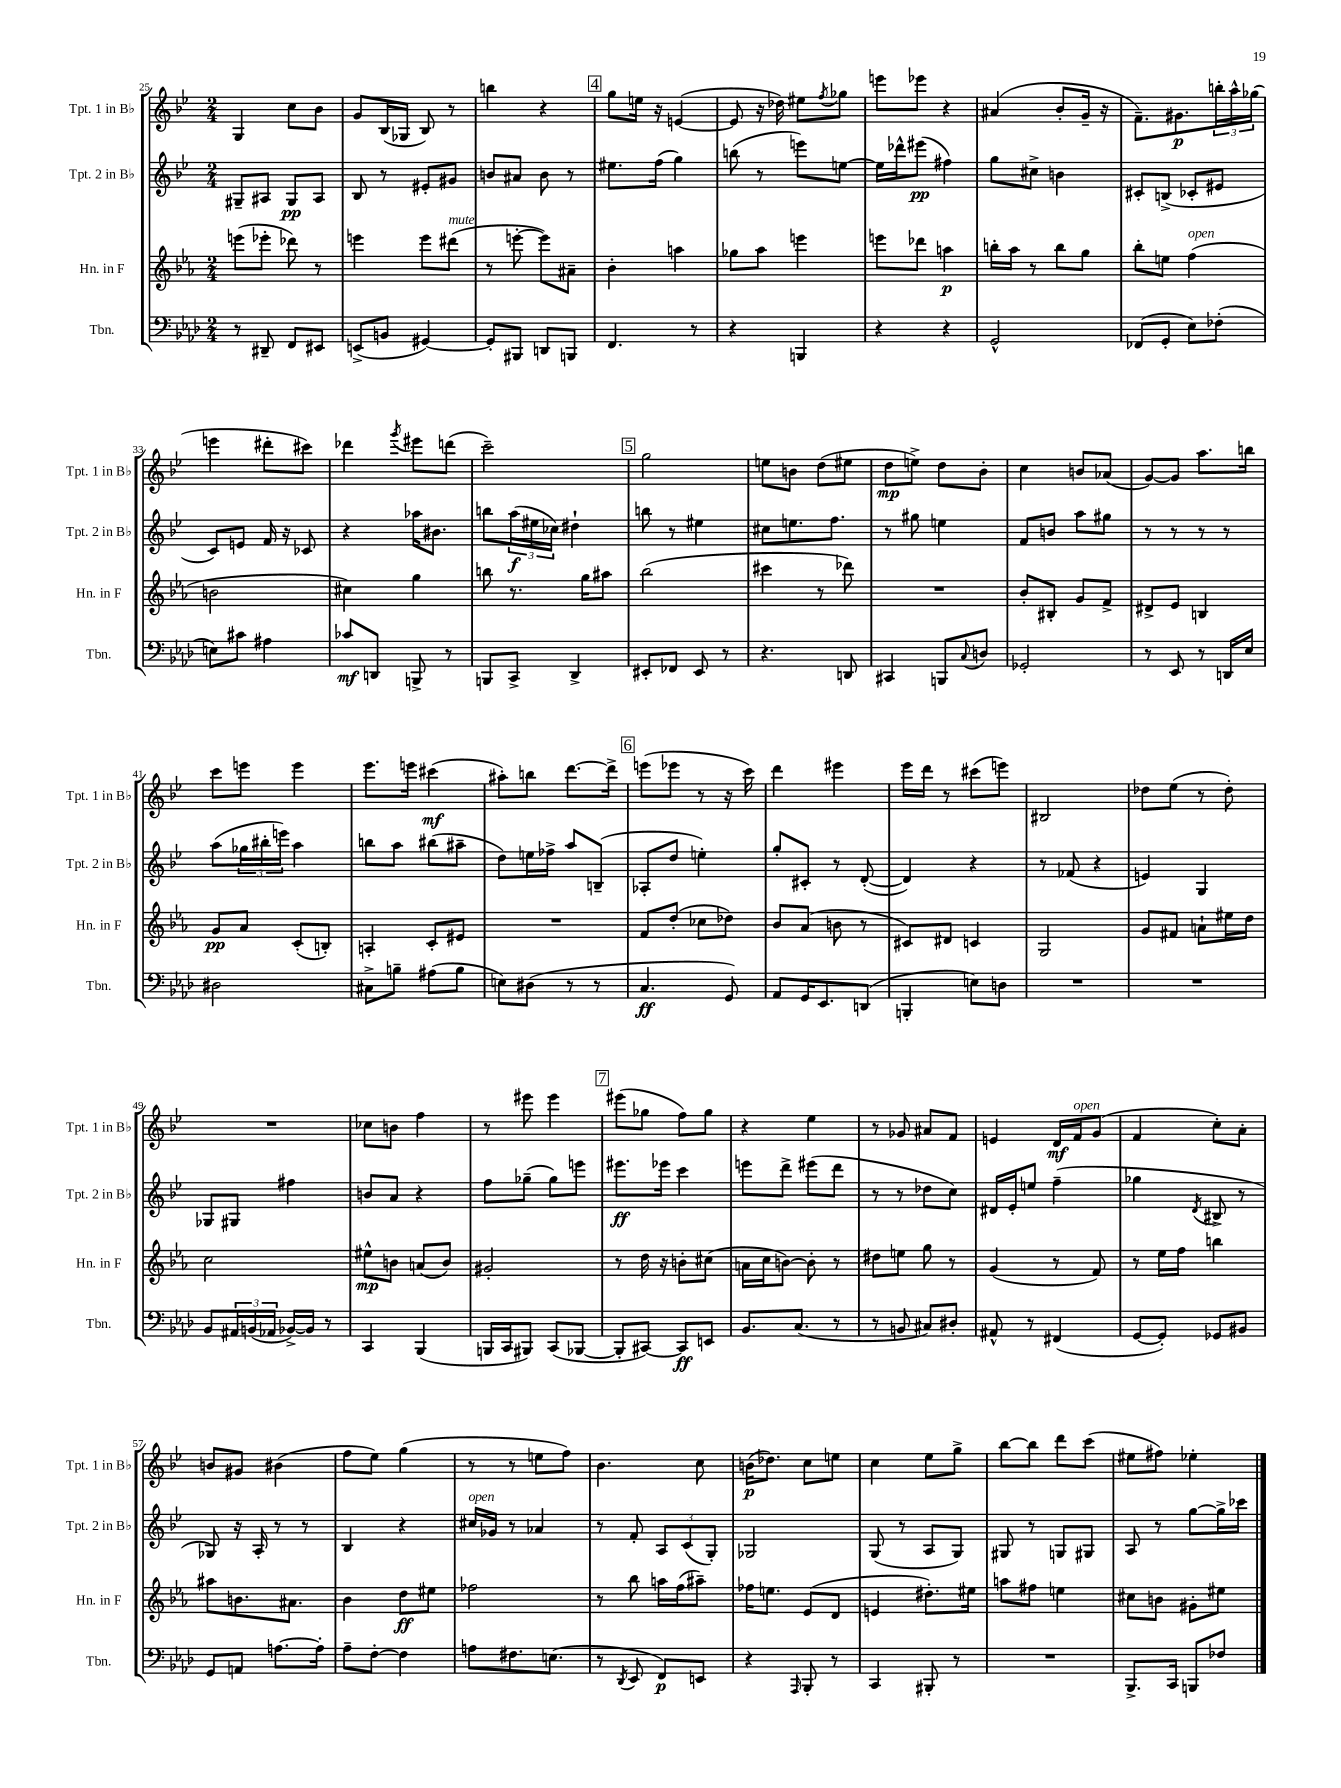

**kern	**dynam	**kern	**dynam	**kern	**dynam	**kern	**dynam
*part4	*part4	*part3	*part3	*part2	*part2	*part1	*part1
*staff4	*staff4	*staff3	*staff3	*staff2	*staff2	*staff1	*staff1
*I"Tbn.	*	*I"Hn. in F	*	*I"Tpt. 2 in B♭	*	*I"Tpt. 1 in B♭	*
*I'Tbn.	*	*I'Hn. in F	*	*I'Tpt. 2 in B♭	*	*I'Tpt. 1 in B♭	*
*clefF4	*	*clefG2	*	*clefG2	*	*clefG2	*
*k[b-e-a-d-]	*	*k[b-e-a-]	*	*k[b-e-]	*	*k[b-e-]	*
*M2/4	*	*M2/4	*	*M2/4	*	*M2/4	*
=25	=25	=25	=25	=25	=25	=25	=25
8r	.	(8eeen\L	.	8G#X~/L	.	4G/	.
8DD#X~/	.	8eee-X'\J	.	8A#X/J	.	.	.
8FF/L	.	8ddd-X\)	.	8G#/L	pp	8cc\L	.
8EE#X/J	.	8r	.	8A#/J	.	8b-\J	.
=26	=26	=26	=26	=26	=26	=26	=26
(8EEn^/L	.	4eeen\	.	8B-/	.	8g/L	.
8BBn/J	.	.	.	8r	.	(16B-/L	.
.	.	.	.	.	.	16G-X/JJ	.
[4GG#X/)	.	8eee\L	.	8e#X'/L	.	8B-/)	.
!	!	!LO:TX:a:i:t=mute	!	!	!	!	!
.	.	(8ddd#X\J	.	8g#X/J	.	8r	.
=27	=27	=27	=27	=27	=27	=27	=27
8GG#'/L]	.	8r	.	8bn/L	.	4bbn\	.
8BBB#X/J	.	[8eeen'\	.	8a#X/J	.	.	.
8DDn/L	.	8eee\L])	.	8b\	.	4r	.
8BBBn/J	.	8a#X~\J	.	8r	.	.	.
!!LO:REH:place=s1:t=4
=28	=28	=28	=28	=28	=28	=28	=28
4.FF/	.	4b-'\	.	8.ee#X\L	.	8gg\L	.
.	.	.	.	.	.	16een\Jk	.
.	.	.	.	(16ff\Jk	.	16r	.
.	.	4aan\	.	4gg\)	.	([4en/	.
8r	.	.	.	.	.	.	.
=29	=29	=29	=29	=29	=29	=29	=29
4r	.	8gg-X\L	.	(8bbn\	.	8e/]	.
.	.	8aa-\J	.	8r	.	16r	.
.	.	.	.	.	.	16dd-X\)	.
4BBBn/	.	4eeen\	.	8eeen\L)	.	8ee#X\L	.
.	.	.	.	.	.	8qff/	.
.	.	.	.	[8een\J	.	8gg-X\J	.
=30	=30	=30	=30	=30	=30	=30	=30
4r	.	8eeen\L	.	16ee\LL]	.	8eeen\L	.
.	.	.	.	16ddd-X^^\J	.	.	.
.	.	8ddd-X\J	.	(8eee#X\J	pp	8eee-X\J	.
4r	.	4aan\	p	4ff#X\)	.	4r	.
=31	=31	=31	=31	=31	=31	=31	=31
2GG^^/	.	16bbn'\LL	.	8gg\L	.	(4a#X/	.
.	.	16aa-\JJ	.	.	.	.	.
.	.	8r	.	8cc#X^\J	.	.	.
.	.	8bb\L	.	4bn\	.	8b-'/L	.
.	.	8gg\J	.	.	.	16g~/Jk	.
.	.	.	.	.	.	16r	.
=32	=32	=32	=32	=32	=32	=32	=32
(8FF-X/L	.	8bb-'\L	.	8c#X'/L	.	8.f~\L)	.
8GG'/J	.	8een\J	.	(8Bn^/J	.	.	.
.	.	.	.	.	.	8.g#X\	p
!	!	!LO:TX:a:i:t=open	!	!	!	!	!
8E-\L)	.	(4ff\	.	8c-X'/L	.	.	.
(8F-X'\J	.	.	.	8e#X/J	.	24bbn'\L	.
.	.	.	.	.	.	24aa^^\	.
.	.	.	.	.	.	(24gg-X\JJ	.
!!LO:LB:g=z
=33	=33	=33	=33	=33	=33	=33	=33
8En\L)	.	2bn\	.	8c/L)	.	4eeen\	.
8c#X\J	.	.	.	8en/J	.	.	.
4A#X\	.	.	.	16f/	.	8ddd#X'\L	.
.	.	.	.	16r	.	.	.
.	.	.	.	8c-X/	.	8ccc#X\J)	.
=34	=34	=34	=34	=34	=34	=34	=34
8c-X/L	mf	4cc#X\)	.	4r	.	4ddd-X\	.
8DDn/J	.	.	.	.	.	.	.
.	.	.	.	.	.	8qggg/	.
8BBBn^/	.	4gg\	.	16aa-X\KL	.	8eee#X\L	.
.	.	.	.	8.b#X\J	.	.	.
8r	.	.	.	.	.	(8dddn\J	.
=35	=35	=35	=35	=35	=35	=35	=35
8BBBn/L	.	8bbn\	.	8bbn\L	.	2ccc~\)	.
8CC^/J	.	8.r	.	(24aa\L	f	.	.
.	.	.	.	24ee#X\	.	.	.
.	.	.	.	24cc-X\JJ)	.	.	.
4DD-^/	.	.	.	4dd#X`\	.	.	.
.	.	16gg\KL	.	.	.	.	.
.	.	8aa#X\J	.	.	.	.	.
!!LO:REH:place=s1:t=5
=36	=36	=36	=36	=36	=36	=36	=36
8EE#X'/L	.	(2bb-\	.	8bbn\	.	2gg\	.
8FF-X/J	.	.	.	8r	.	.	.
8EE#/	.	.	.	4ee#X\	.	.	.
8r	.	.	.	.	.	.	.
=37	=37	=37	=37	=37	=37	=37	=37
4.r	.	4ccc#X\	.	8cc#X\L	.	8een\L	.
.	.	.	.	8.een\	.	8bn\J	.
.	.	8r	.	.	.	(8dd\L	.
.	.	.	.	8.ff\J	.	.	.
8DDn/	.	8ddd-X\)	.	.	.	8ee#X\J	.
=38	=38	=38	=38	=38	=38	=38	=38
4CC#X/	.	2r	.	8r	.	8dd\L	mp
.	.	.	.	8gg#X\	.	8een^\J)	.
8BBBn/L	.	.	.	4een\	.	8dd\L	.
8qqC/	.	.	.	.	.	.	.
8Dn/J	.	.	.	.	.	8b-'\J	.
=39	=39	=39	=39	=39	=39	=39	=39
2GG-X'/	.	8b-'/L	.	8f/L	.	4cc\	.
.	.	8B#X'/J	.	8bn/J	.	.	.
.	.	8g/L	.	8aa\L	.	8bn/L	.
.	.	8f^/J	.	8gg#X\J	.	(8a-X/J	.
=40	=40	=40	=40	=40	=40	=40	=40
8r	.	8d#X^/L	.	8r	.	[8g/L)	.
8EE-/	.	8e-/J	.	8r	.	8g/J]	.
8r	.	4Bn/	.	8r	.	8.aa\L	.
16DDn/LL	.	.	.	8r	.	.	.
16E-/JJ	.	.	.	.	.	16bbn\Jk	.
!!LO:LB:g=z
=41	=41	=41	=41	=41	=41	=41	=41
2D#X\	.	8g/L	pp	(8aa\L	.	8ccc\L	.
.	.	8a-/J	.	24gg-X\L	.	8eeen\J	.
.	.	.	.	24bb#X'\	.	.	.
.	.	.	.	24eeen\JJ)	.	.	.
.	.	(8c'/L	.	4aa\	.	4eee\	.
.	.	8Bn'/J)	.	.	.	.	.
=42	=42	=42	=42	=42	=42	=42	=42
8C#X^\L	.	4An'/	.	8bbn\L	.	8.eee-\L	.
8Bn~\J	.	.	.	8aa\J	.	.	.
.	.	.	.	.	.	16eeen\Jk	.
(8A#X\L	.	8c'/L	.	(8bb#X\L	.	(4ccc#X\	mf
8B\J	.	8e#X/J	.	8aa#X~\J	.	.	.
=43	=43	=43	=43	=43	=43	=43	=43
8En\L)	.	2r	.	8dd\L)	.	8aa#X'\L)	.
(8D#X\J	.	.	.	16een\L	.	8bbn\J	.
.	.	.	.	16ff-X^\JJ	.	.	.
8r	.	.	.	8aa/L	.	[8.ddd\L	.
8r	.	.	.	(8Bn~/J	.	.	.
.	.	.	.	.	.	16ddd^\Jk]	.
!!LO:REH:place=s1:t=6
=44	=44	=44	=44	=44	=44	=44	=44
4.C/	ff	8f/L	.	8A-X'/L	.	(8eeen\L	.
.	.	(8dd'/J	.	8dd/J	.	8eee-X\J	.
.	.	8cc-X\L	.	4een'\)	.	8r	.
8GG/)	.	8dd-X\J)	.	.	.	16r	.
.	.	.	.	.	.	16ccc\)	.
=45	=45	=45	=45	=45	=45	=45	=45
8AA-/L	.	8b-/L	.	8gg'/L	.	4ddd\	.
16GG/K	.	(8a-/J	.	8c#X'/J	.	.	.
8.EE-/	.	.	.	.	.	.	.
.	.	8bn\	.	8r	.	4eee#X\	.
(8DDn/J	.	8r	.	([8d'/	.	.	.
=46	=46	=46	=46	=46	=46	=46	=46
4BBBn'/	.	8c#X/L)	.	4d/])	.	16eee-\LL	.
.	.	.	.	.	.	16ddd\JJ	.
.	.	8d#X/J	.	.	.	8r	.
8En\L)	.	4cn/	.	4r	.	(8ccc#X\L	.
8Dn\J	.	.	.	.	.	8eeen\J)	.
=47	=47	=47	=47	=47	=47	=47	=47
2r	.	2G/	.	8r	.	2B#X/	.
.	.	.	.	(8f-X/	.	.	.
.	.	.	.	4r	.	.	.
=48	=48	=48	=48	=48	=48	=48	=48
2r	.	8g/L	.	4en/)	.	8dd-X\L	.
.	.	8f#X/J	.	.	.	(8ee-\J	.
.	.	8an`\L	.	4G/	.	8r	.
.	.	16ee#X\L	.	.	.	8dd-'\)	.
.	.	16dd\JJ	.	.	.	.	.
!!LO:LB:g=z
=49	=49	=49	=49	=49	=49	=49	=49
8BB-/L	.	2cc\	.	8G-X/L	.	2r	.
24AA#X/L	.	.	.	8G#X/J	.	.	.
(24BBn/	.	.	.	.	.	.	.
24AA-X/JJ	.	.	.	.	.	.	.
[16BB-X^/LL)	.	.	.	4ff#X\	.	.	.
16BB-/JJ]	.	.	.	.	.	.	.
8r	.	.	.	.	.	.	.
=50	=50	=50	=50	=50	=50	=50	=50
4CC/	.	8ee#X^^\L	mp	8bn/L	.	8cc-X\L	.
.	.	8bn\J	.	8a/J	.	8bn\J	.
(4BBB-/	.	(8an/L	.	4r	.	4ff\	.
.	.	8b/J)	.	.	.	.	.
=51	=51	=51	=51	=51	=51	=51	=51
16BBBn/LL	.	2g#X'/	.	8ff\L	.	8r	.
16CC/J	.	.	.	.	.	.	.
8BBB#X/J)	.	.	.	(8gg-X~\J	.	8eee#X\	.
(8CC/L	.	.	.	8gg-\L)	.	4eee#\	.
[8BBB-X/J	.	.	.	8eeen\J	.	.	.
!!LO:REH:place=s1:t=7
=52	=52	=52	=52	=52	=52	=52	=52
8BBB-'/L]	.	8r	.	8.eee#X\L	ff	(8eee#X\L	.
[8CC#X/J)	.	16dd\	.	.	.	8gg-X\J	.
.	.	16r	.	16eee-X\Jk	.	.	.
8CC#/L]	ff	8bn'\L	.	4ccc\	.	8ff\L)	.
8EEn/J	.	(8cc#X\J	.	.	.	8gg-\J	.
=53	=53	=53	=53	=53	=53	=53	=53
8.BB-/L	.	16an\LL	.	8eeen\L	.	4r	.
.	.	16cc\J	.	.	.	.	.
.	.	[8bn\J)	.	8ddd^\J	.	.	.
(8.C/J	.	.	.	.	.	.	.
.	.	8b'\]	.	(8eee#X\L	.	4ee-\	.
8r	.	8r	.	8ddd\J	.	.	.
=54	=54	=54	=54	=54	=54	=54	=54
8r	.	8dd#X\L	.	8r	.	8r	.
8BBn/	.	8een\J	.	8r	.	8g-X/	.
8C#X/L)	.	8gg\	.	8dd-X\L	.	8a#X/L	.
8D#X'/J	.	8r	.	8cc\J)	.	8f/J	.
=55	=55	=55	=55	=55	=55	=55	=55
8AA#X^^/	.	(4g/	.	16d#X/LL	.	4en/	.
.	.	.	.	16e-'/J	.	.	.
8r	.	.	.	8een/J	.	.	.
(4FF#X/	.	8r	.	(4ff~\	.	16d/LL	mf
!	!	!	!	!	!	!LO:TX:a:i:t=open	!
.	.	.	.	.	.	16f/J	.
.	.	8f/)	.	.	.	(8g/J	.
=56	=56	=56	=56	=56	=56	=56	=56
[8GG/L	.	8r	.	4gg-X\	.	4f/	.
8GG'/J])	.	16ee-\LL	.	.	.	.	.
.	.	16ff\JJ	.	.	.	.	.
.	.	.	.	8qd/	.	.	.
8GG-X/L	.	4bbn\	.	8B#X^/	.	8cc'\L)	.
8BB#X/J	.	.	.	8r	.	8a'\J	.
!!LO:LB:g=z
=57	=57	=57	=57	=57	=57	=57	=57
8GG/L	.	8aa#X\L	.	8G-X/)	.	8bn/L	.
8AAn/J	.	8.bn\	.	16r	.	8g#X/J	.
.	.	.	.	16A'/	.	.	.
[8.An\L	.	.	.	8r	.	(4b#X\	.
.	.	8.a#X\J	.	.	.	.	.
.	.	.	.	8r	.	.	.
16A'\Jk]	.	.	.	.	.	.	.
=58	=58	=58	=58	=58	=58	=58	=58
8A-~\L	.	4b-\	.	4B-/	.	8ff\L	.
[8F'\J	.	.	.	.	.	8ee-\J)	.
4F\]	.	8dd\L	ff	4r	.	(4gg\	.
.	.	8ee#X\J	.	.	.	.	.
=59	=59	=59	=59	=59	=59	=59	=59
!	!	!	!	!LO:TX:a:i:t=open	!	!	!
8An\L	.	2ff-X\	.	16cc#X/LL	.	8r	.
.	.	.	.	16g-X/JJ	.	.	.
8.F#X\	.	.	.	8r	.	8r	.
.	.	.	.	4a-X/	.	8een\L	.
(8.En\J	.	.	.	.	.	.	.
.	.	.	.	.	.	8ff\J)	.
=60	=60	=60	=60	=60	=60	=60	=60
8r	.	8r	.	8r	.	4.b-\	.
8qDD-/	.	.	.	.	.	.	.
8EE-/	.	8bb-\	.	8f'/	.	.	.
8FF/L)	p	16aan\LL	.	12A/L	.	.	.
.	.	(16ff\J	.	.	.	.	.
.	.	.	.	(12c/	.	.	.
8EEn/J	.	8aa#X~\J)	.	.	.	8cc\	.
.	.	.	.	12G'/J)	.	.	.
=61	=61	=61	=61	=61	=61	=61	=61
4r	.	16ff-X\KL	.	2G-X/	.	(16bn\KL	p
.	.	8.een\J	.	.	.	8.dd-X\J)	.
16qqAAA-/	.	.	.	.	.	.	.
8BBB-'/	.	(8e-/L	.	.	.	8cc\L	.
8r	.	8d/J	.	.	.	8een\J	.
=62	=62	=62	=62	=62	=62	=62	=62
4CC/	.	4en/	.	(8G/	.	4cc\	.
.	.	.	.	8r	.	.	.
8BBB#X'/	.	8.dd#X'\L)	.	8A/L	.	8ee-\L	.
8r	.	.	.	8G/J)	.	8gg^\J	.
.	.	16ee#X\Jk	.	.	.	.	.
=63	=63	=63	=63	=63	=63	=63	=63
2r	.	8aan\L	.	8G#X/	.	[8bb-\L	.
.	.	8ff#X\J	.	8r	.	8bb-\J]	.
.	.	4een\	.	8Gn/L	.	8ddd\L	.
.	.	.	.	8G#X/J	.	(8ccc\J	.
=64	=64	=64	=64	=64	=64	=64	=64
8.BBB-^/L	.	8cc#X\L	.	8A/	.	8ee#X\L	.
.	.	8bn\J	.	8r	.	8ff#X\J)	.
16CC/Jk	.	.	.	.	.	.	.
8BBBn/L	.	8g#X'\L	.	[8gg\L	.	4ee-X'\	.
8F-X/J	.	8ee#X\J	.	16gg^\L]	.	.	.
.	.	.	.	16ccc-X\JJ	.	.	.
==	==	==	==	==	==	==	==
*-	*-	*-	*-	*-	*-	*-	*-
